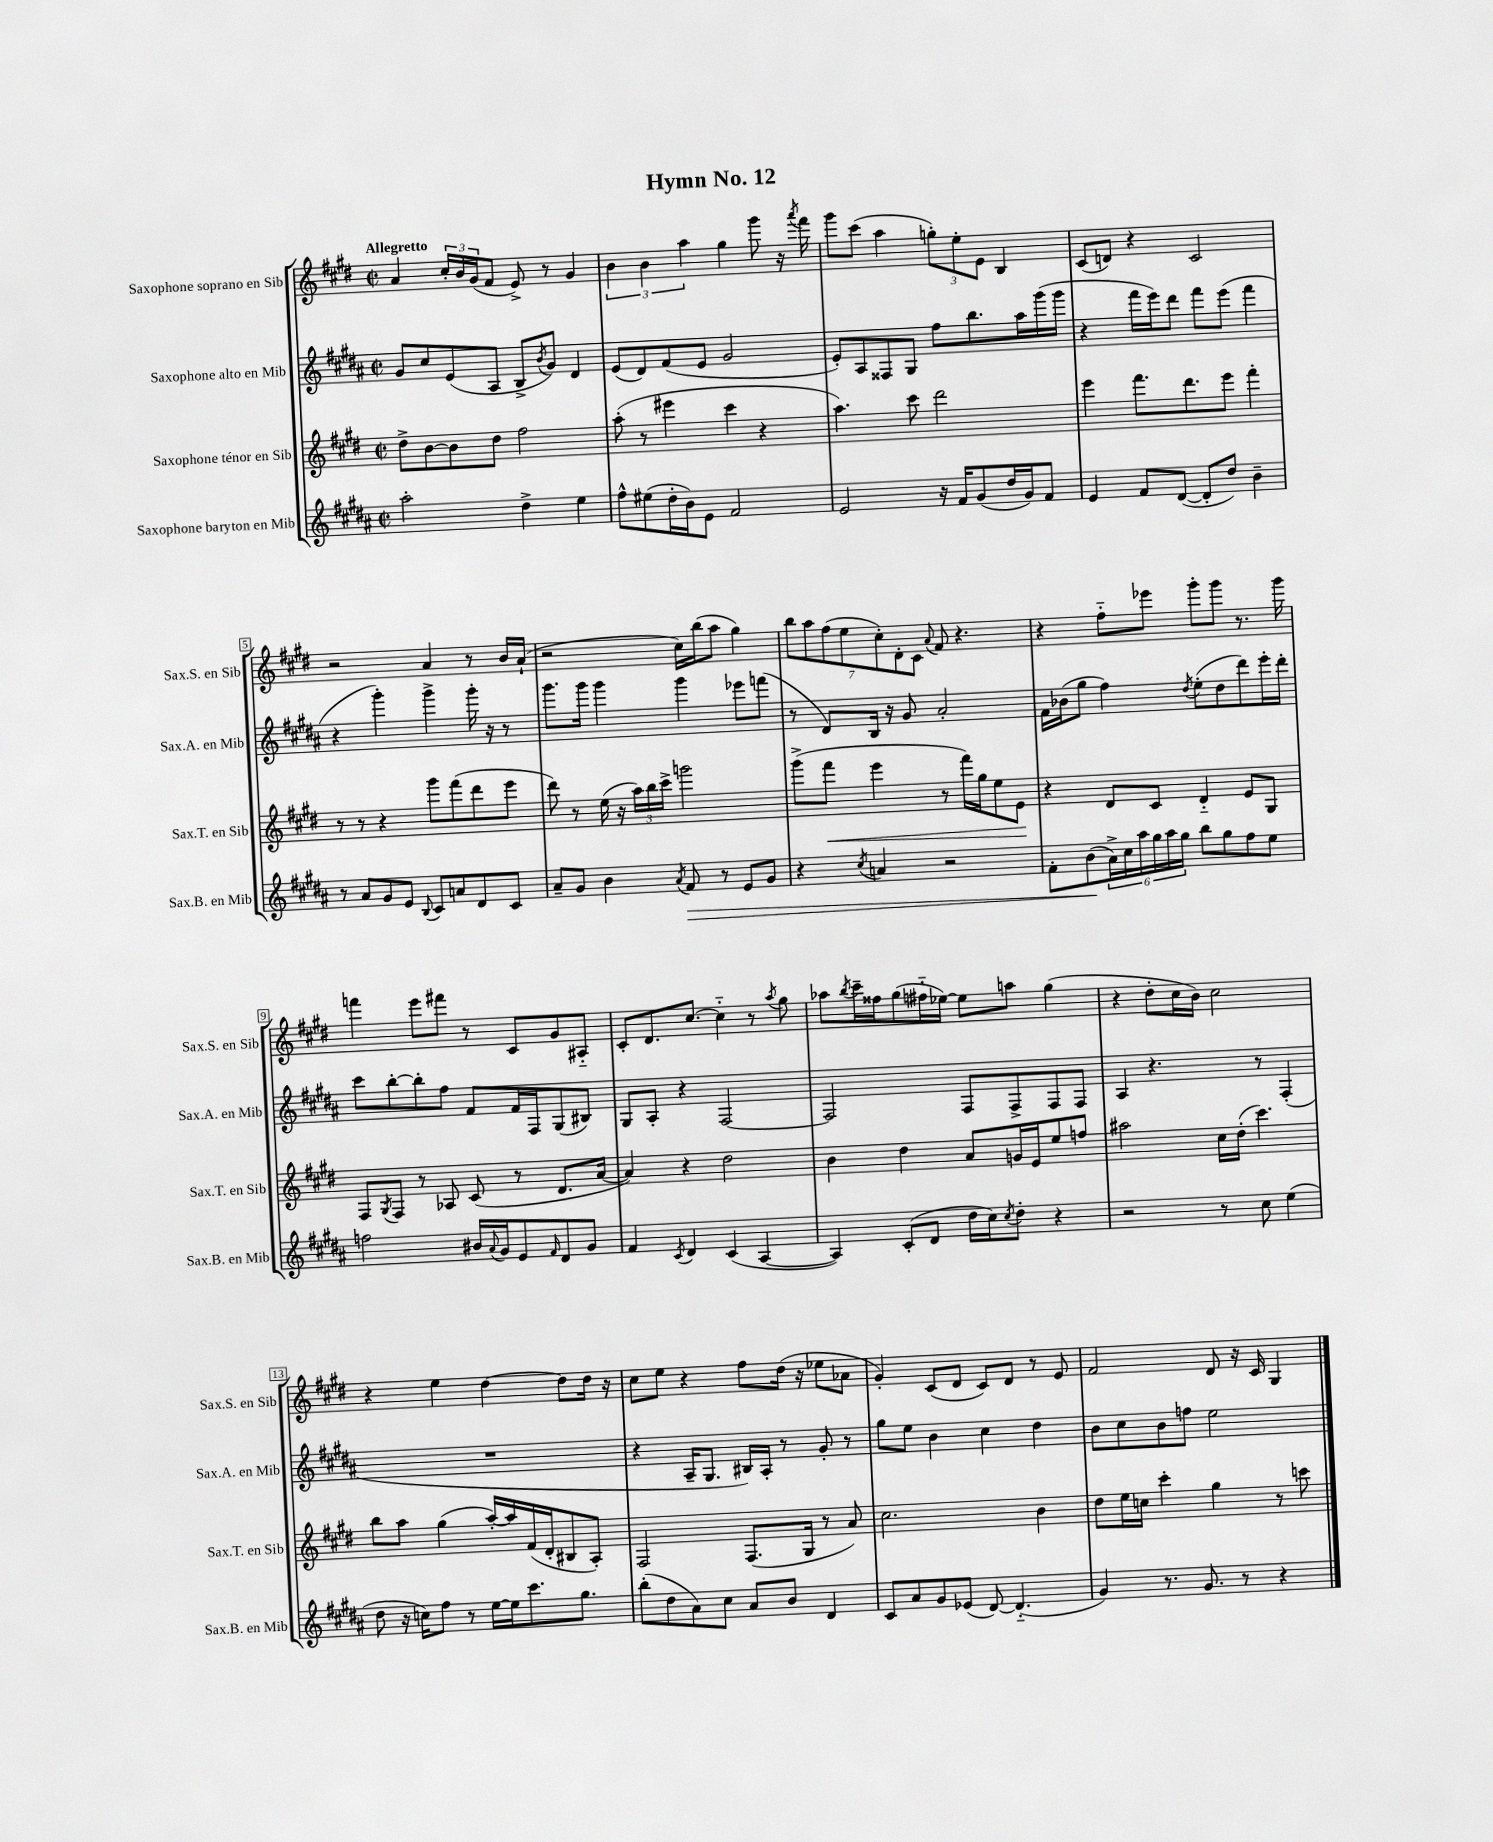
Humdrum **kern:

**kern	**kern	**kern	**kern
*staff4	*staff3	*staff2	*staff1
*clefG2	*clefG2	*clefG2	*clefG2
*k[f#c#g#d#a#]	*k[f#c#g#d#]	*k[f#c#g#d#a#]	*k[f#c#g#d#]
*M2/2	*M2/2	*M2/2	*M2/2
*met(c|)	*met(c|)	*met(c|)	*met(c|)
2aa#'\	8dd#^\L	8g#/L	4a/
.	[8b\	8cc#/	.
.	8b\]	(8e/	24cc#'/LL
.	.	.	24b/
.	.	.	(24g#/J
.	8dd#\J	8A#/J	8f#/J
4dd#^\	2ff#\	8B^/L	8e^/)
.	.	8qb/	.
.	.	8g#/J)	8r
4ee\	.	4d#/	4g#/
=	=	=	=
8ff#^^\L	(8aa'\	(8e/L	6b\
(8ee#\	8r	8d#/)	.
.	.	.	6b\
16dd#'\L	4eee#\	(8f#/	.
16b\J)	.	.	.
.	.	.	6aa\
8e\J	.	8e/J	.
2f#/	4ccc#\	2g#/	4gg#\
.	4r	.	8ggg#\
.	.	.	16r
.	.	.	8qaaa/
.	.	.	16fff#\
=	=	=	=
2e/	4.aa\)	8e'/L)	8ggg#\L
.	.	8A#/	(8ccc#\J
.	.	8F##/	4aa\
.	8ccc#\	8G#/J	.
16r	2ddd#\	8ff#\L	12gg'\L)
16f#/LK	.	.	.
.	.	.	12ee'\
(8g#/	.	8.bb\	.
.	.	.	12e\J
16dd#/L	.	.	4B/
16g#/J)	.	16aa#\L	.
8f#/J	.	(16ggg#\	.
.	.	16ggg#\JJ	.
=	=	=	=
4e/	4eee\	4r	(8c#/L
.	.	.	8d/J)
8f#/L	8.fff#\L	16fff#\LL	4r
.	.	16eee\J)	.
([8d#/J	.	8ddd#\J	.
.	8.ddd#\	.	.
8d#'/]L	.	8fff#\L	2c#/
8dd#/J)	8eee\J	(8eee\J	.
4b~\	4fff#'\	4fff#\	.
=	=	=	=
8r	8r	4r	2r
8a#/L	8r	.	.
8g#/	4r	4ggg#'\)	.
8e/J	.	.	.
8qqB/	.	.	.
8c#/L	8ggg#\L	4ggg#^\	4a/
8a/	(8fff#\	.	.
8d#/	8ddd#\	16ggg#'\	8r
.	.	16r	.
8c#/J	8eee\J	8r	16b/LL
.	.	.	(16a`/JJ
=	=	=	=
8a#~/L	8ddd#\)	8.ggg#\L	2r
8g#/J	8r	.	.
.	.	16ggg#\Jk	.
4b\	(16ee\	4ggg#\	.
.	16r	.	.
.	24aa\LL)	.	.
.	24bb\	.	.
.	24ccc#^\JJ	.	.
8qa#/	.	.	.
8f#/	2ggg\	4ggg#\	16cc#\LL)
.	.	.	(16bb\J
8r	.	.	8aa\J
8e/L	.	8eee-\L	4gg#\)
8g#/J	.	(8fff\J	.
=	=	=	=
4r	(8ggg#^\L	8r	14bb\L
.	.	.	14aa\
.	8fff#\J	8d#/L)	.
.	.	.	(14ff#\
.	.	.	14ee\
8qcc#/	.	.	.
4a/	4eee\	16B/Jk	.
.	.	.	14cc#'\)
.	.	16r	.
.	.	.	14d#'\
.	.	8g#/	.
.	.	.	14c#\J
.	.	.	8qqa/
2r	8r	2a#'/	8f#/
.	16fff#\LL)	.	4.r
.	16gg#\J	.	.
.	8ee\	.	.
.	8e\J	.	.
=	=	=	=
8f#'\L	4r	16f#\LL	4r
.	.	(16b-\J	.
(8b\	.	8gg#\J	.
24a#^\L)	8d#/L	4ff#\)	8ff#'~\L
24cc#\	.	.	.
24aa#\	.	.	.
24gg#\	8c#/J	.	8eee-\J
24aa#\	.	.	.
24gg#\JJ	.	.	.
.	.	8qdd#/	.
8bb\L	4d#'~/	(8ee'\L	8ggg#'\L
8gg#\	.	8dd#\	8ggg#\J
8ff#\	8e/L	8ddd#\)	8.r
8ee\J	8G#/J	16eee'\L	.
.	.	16ddd#'\JJ	16ggg#\
=	=	=	=
2ff\	8F#/L	8ccc#\L	4fff\
.	8qG#/	.	.
.	8F#/J	[8bb'\	.
.	8r	8bb'\]	8eee\L
.	8A-/	8ff#\J	8fff#\J
16b#/LL	(8c#/	8f#/L	8r
8qqa#/	.	.	.
16g#/J	.	.	.
8e/	8r	16f#/L	8c#/L
.	.	16F#/J	.
16qqf#/	.	.	.
8d#/	8.d#/L	(8G#/	8g#/
8g#/J	.	8B#/J)	8A#'~/J
.	[16a/Jk	.	.
=	=	=	=
4f#/	4a/])	8G#/L	8c#'/L
.	.	8A#'/J	8.d#/
8qc#/	.	.	.
4d#/	4r	4r	.
.	.	.	[8.cc#/J
(4c#/	2dd#\	[2F#/	4cc#'~\]
[4A#/	.	.	8r
.	.	.	8qaa/
.	.	.	8gg#\
=	=	=	=
4A#/])	4b\	2F#/]	8aa-\L
.	.	.	8qbb/
.	.	.	16ccc#~\L
.	.	.	16ff##\J
(8c#'/L	4dd#\	.	(8gg#\
8d#/J	.	.	16ff#'~\L
.	.	.	[16ee-\JJ)
16dd#\LL	8a/L	8F#/L	8ee-\]L
16cc#\J)	.	.	.
8qcc#/	.	.	.
8dd#'\J	16g/L	8F#^/	8aa\J
.	16e/J	.	.
4r	8ee/	8F#/	(4gg#\
.	8ff/J	8F#/J	.
=	=	=	=
2r	2aa#\	4A#/	4r
.	.	4.r	8dd#'\L
.	.	.	16cc#\L
.	.	.	16b\JJ)
8r	16cc#\LL	.	2cc#\
.	(16dd#'\JJ	.	.
8cc#\	4.ccc#\)	8r	.
(4ee\	.	(4F#'/	.
=	=	=	=
8dd#\	8bb\L	1r	4r
16r	8aa\J	.	.
16cc\LK)	.	.	.
8ff#\J	(4gg#\	.	4ee\
8r	.	.	.
[16ee\LL	[16aa'/LL)	.	[4dd#\
16ee\]J	16aa/]	.	.
8.ccc#\	(16f#/	.	.
.	16d#'/J	.	.
.	8B#/	.	8dd#\]L
8.gg#\J	.	.	.
.	8A'/J)	.	16dd#\Jk
.	.	.	16r
=	=	=	=
(8bb'\L	2F#/	4r	8cc#\L
8dd#\	.	.	8ee\J
8a#\)	.	16A#~/LK	4r
.	.	8.G#/J	.
8cc#\J	.	.	.
8a#/L	(8.F#/L	16B#/LL)	8ff#\L
.	.	16A#'/JJ	.
8b/J	.	8r	(16dd#\Jk
.	16G#/Jk	.	16r
4d#/	8r	8g#'/	8ee-\L
.	8a/)	8r	8a-\J
=	=	=	=
8c#/L	2.cc#\	8gg#\L	4g#'/)
8a#/	.	8ee\J	.
8g#/	.	4b\	(8c#/L
(8e-/J	.	.	8d#/J
[8d#/)	.	4cc#\	8c#/L)
(4.d#'~/]	.	.	8d#/J
.	4b\	4dd#\	8r
.	.	.	8e/
=	=	=	=
4g#/)	8dd#\L	8b\L	2f#/
.	16ee\L	8cc#\	.
.	16cc\JJ	.	.
8.r	4ccc#'\	8b\	.
.	.	8ff\J	.
8.g#/	.	.	.
.	4gg#\	2ee\	8d#/
8r	.	.	16r
.	.	.	16c#/
4r	8r	.	4G#/
.	8ccc\	.	.
==	==	==	==
*-	*-	*-	*-
